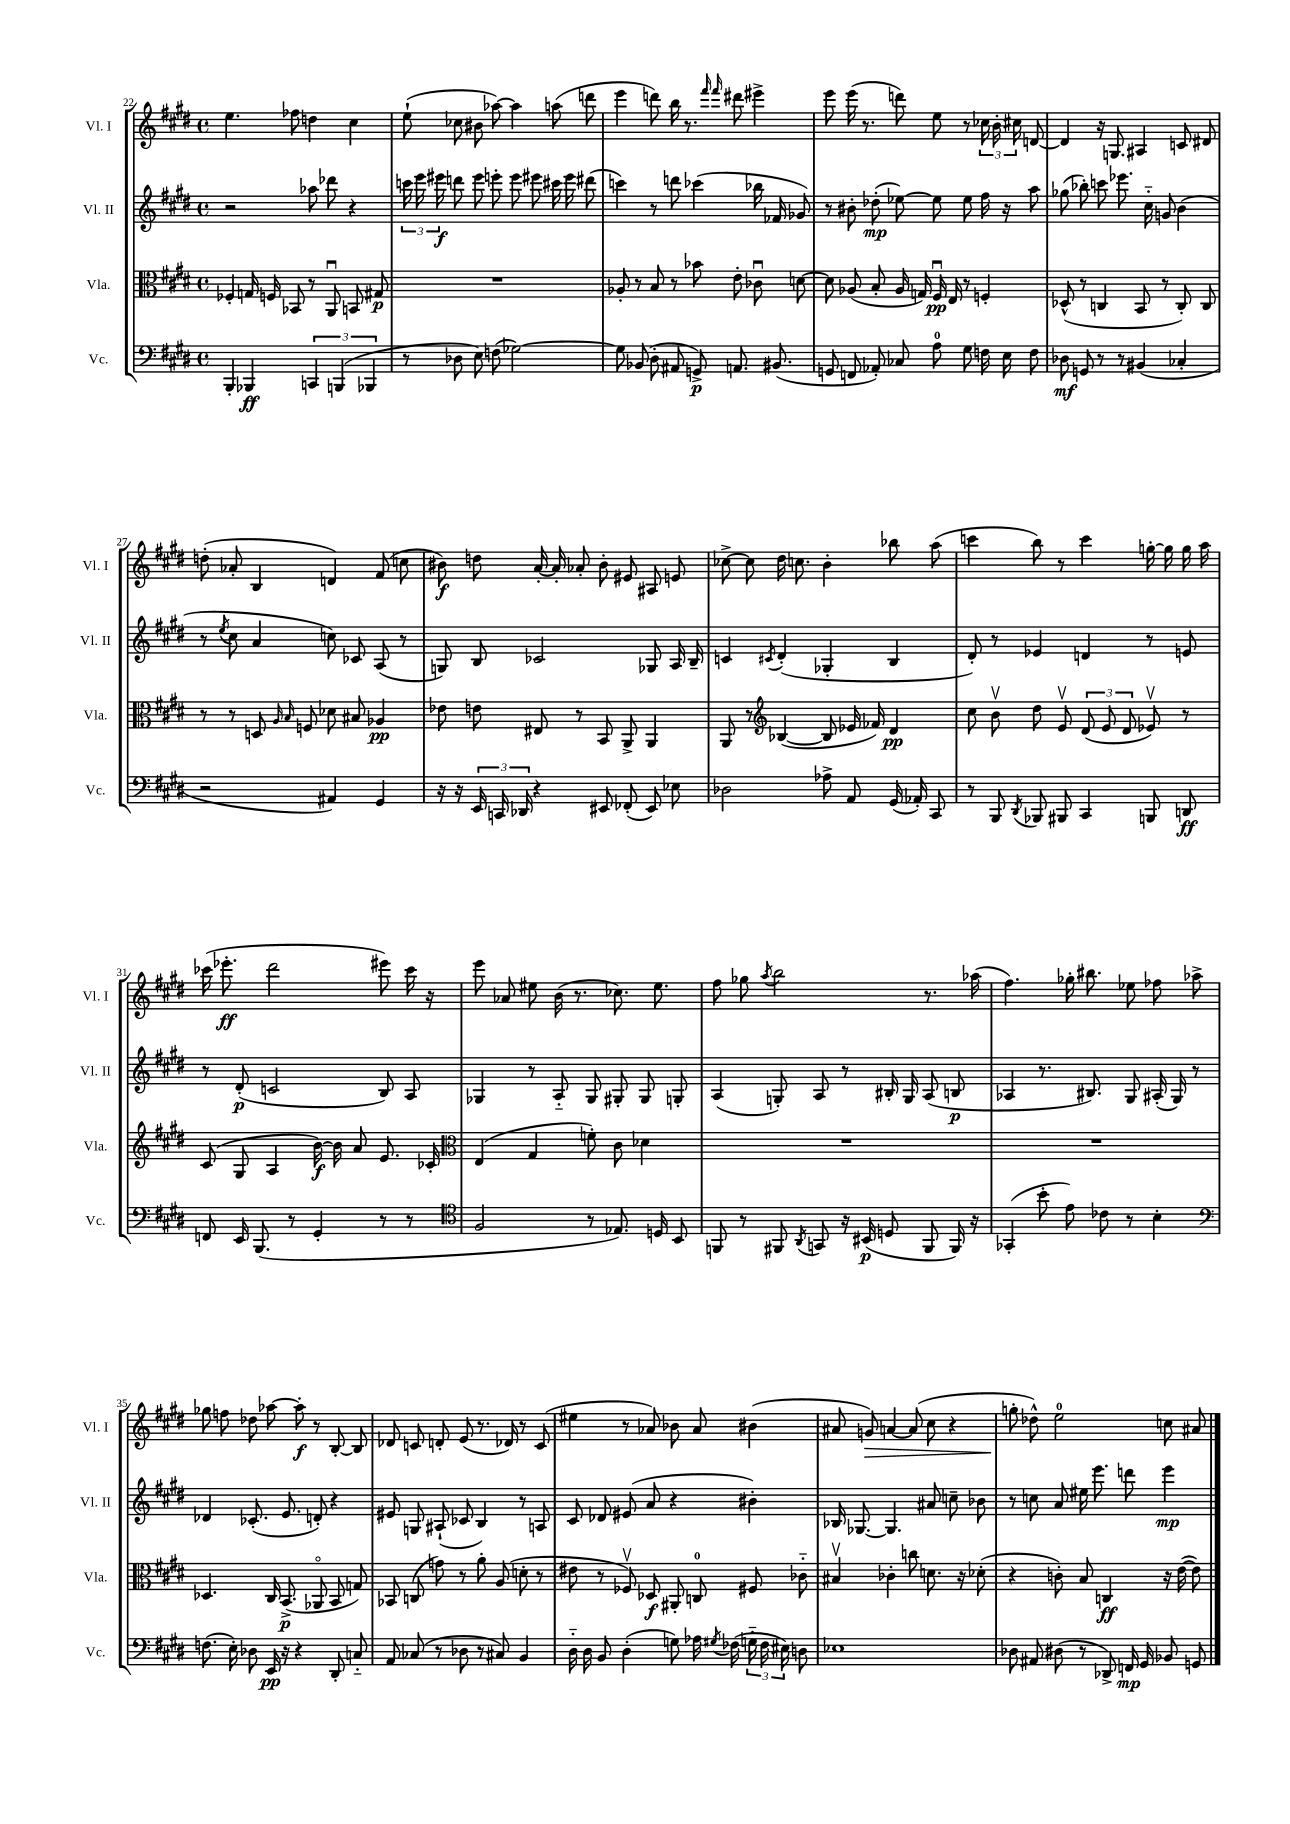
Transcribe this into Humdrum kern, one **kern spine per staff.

**kern	**kern	**kern	**kern
*staff4	*staff3	*staff2	*staff1
*clefF4	*clefC3	*clefG2	*clefG2
*k[f#c#g#d#]	*k[f#c#g#d#]	*k[f#c#g#d#]	*k[f#c#g#d#]
*M4/4	*M4/4	*M4/4	*M4/4
*met(c)	*met(c)	*met(c)	*met(c)
4BBB'	4F-'	2r	4.ee
4BBB-	16G	.	.
.	16F	.	.
.	8BB-	.	8ff-
6CC	8r	8aa-	4dd
.	8AAu	8ddd-	.
(6BBB	.	.	.
.	8BB	4r	4cc#
6BBB-	.	.	.
.	8G#	.	.
=	=	=	=
8r	1r	24ccc	(8ee`
.	.	24eee	.
.	.	24eee#	.
8D-	.	8ddd	8cc-
8E)	.	8eee#	8b#
(8F	.	8eee'	[8aa-)
[2G-)	.	8eee	4aa-]
.	.	8eee#	.
.	.	16ccc#	(8aa
.	.	16eee#	.
.	.	(8ddd#	8ddd
=	=	=	=
8G-]	8A-'	4ccc)	4eee
(8BB-	8r	.	.
8D#'	8B	8r	8ddd)
8AA#	8r	8ddd	16bb
.	.	.	8.r
8GG^)	8b-	(4ccc-	.
.	.	.	16qqfff#
.	.	.	16qqfff#
8.AA	8e'	.	8ddd#
.	8c-u	16bb-	4eee#^
(8.BB#	.	16f-	.
.	[8d	8g-)	.
=	=	=	=
8GG	8d]	8r	8eee
8FF	(8A-	8b#'	(16eee
.	.	.	8.r
8AA-')	8B'	(8dd-'	.
8C-	16A-	[8ee-)	8ddd)
.	16G)	.	.
8A	16F#u	8ee-]	8ee
.	16E	.	.
8G#	8r	8ee-	8r
16F	4F'	16ff#	24cc-
.	.	.	24b'
16E	.	16r	.
.	.	.	24cc#
8F	.	8aa	[8d
=	=	=	=
8D-	(8D-^^	(8gg-	4d]
8GG	8r	8bb-')	.
8r	4C	8ccc	16r
.	.	.	8.G
8r	.	8.eee-	.
(4BB#	8BB	.	4A#
.	.	16cc#'~	.
.	8r	8g	.
4C-'	8C')	(4b	8c
.	8C	.	8d#
=	=	=	=
2r	8r	8r	(8dd'
.	.	8qee	.
.	8r	8cc#	8a-'
.	8D	4a	4B
.	16qqA	.	.
.	16qqB	.	.
.	8F	.	.
4AA#)	8d-	8cc)	4d)
.	8B#	8c-	.
4GG#	4A-	(8A	(8f#
.	.	8r	8cc
=	=	=	=
16r	8e-	8G)	8b#)
16r	.	.	.
24EE	8e	8B	8dd
24CC	.	.	.
24DD-	.	.	.
4r	8E#	2c-	[16a'
.	.	.	16a']
.	8r	.	8a-'
8EE#	8BB	.	8b#'
(8FF-'	8AA^	.	8e#
8EE#)	4AA	8G-	8A#
8E-	.	16A	8e
.	.	16B~	.
=	=	=	=
2D-	8AA	4c	[8cc-^
.	8r	.	8cc-]
*	*clefG2	*	*
.	.	8qc#	.
.	([4B-	(4d#'	16dd#
.	.	.	8.cc
8A-^	8B-]	4G-'	4b'
8AA	16e-	.	.
.	16f-)	.	.
(16GG#	4d#	4B	8bb-
16AA-')	.	.	.
8CC#	.	.	(8aa
=	=	=	=
8r	8cc#	8d#')	4ccc
8BBB	8bv	8r	.
8qDD#	.	.	.
8BBB-	8dd#	4e-	8bb)
8BBB#	8ev	.	8r
4CC#	(12d#	4d	4ccc
.	12e	.	.
.	12d#	.	.
8BBB	8e-v)	8r	[16gg'
.	.	.	16gg]
8DD	8r	8e	16gg
.	.	.	16aa
=	=	=	=
8FF	(8c#	8r	(16ccc-
.	.	.	8.eee-'
16EE	8G#	(8d#'	.
(8.BBB	.	.	.
.	4A	2c	2ddd#
8r	.	.	.
4GG#'	[16b)	.	.
.	16b]	.	.
.	8a	.	.
8r	8.e	8B)	8eee#)
8r	.	8A	16ccc-
.	16c-'	.	16r
=	=	=	=
*clefC4	*clefC3	*	*
2F#	(4E	4G-	8eee
.	.	.	8a-
.	4G#	8r	8ee#
.	.	8A'~	(16b
.	.	.	8.r
8r	8f')	8G-	.
8.E-)	8c#	8G#'	8.cc-)
.	4d-	8G#	.
16D	.	.	8.ee#
8BB	.	8G'	.
=	=	=	=
8FF	1r	(4A	8ff#
8r	.	.	8gg-
.	.	.	8qaa
8FF#	.	8G')	2bb
8qAA	.	.	.
8GG	.	8A	.
16r	.	8r	.
(16BB#	.	.	.
8D	.	16B#'	.
.	.	16G	.
8FF#	.	(8A	8.r
16FF#)	.	8B	.
16r	.	.	(16aa-
=	=	=	=
(4GG-'	1r	4A-	4.ff#)
8b'	.	8.r	.
8e)	.	.	16gg-'
.	.	8.B#)	8.bb#
8c-	.	.	.
8r	.	8G#	8ee-
4B'	.	(16A#'	8ff-
.	.	16G#)	.
.	.	8r	8aa-^
=	=	=	=
*clefF4	*	*	*
(8.F	4.D-	4d-	8gg-
.	.	.	8ff
16E')	.	.	.
8D-	.	(8.c-'	8dd-
16EE	16C#	.	[8aa-
16r	(8.BB^	8.e	.
4r	.	.	8aa-']
.	8AA-o	8d')	8r
8DD#'	8BB	4r	[8B'
8C'~	8G)	.	8B]
=	=	=	=
8AA	8BB-	8e#	8d-
(8C-	(8C	8G	8c
8r	8g)	(8A#`	8d'
8D-	8r	8c-	(8e
8r	8a'	4B)	8.r
8C#)	(8A	.	.
.	.	.	16d-)
4BB	8d'	8r	8r
.	8r	8A	(8c
=	=	=	=
16D#'~	8e#	8c#	4ee#
16D#	.	.	.
8BB	8r	8d-	.
(4D#'	8F-v)	(8e#	8r
.	8D-	8a	8a-)
8G)	8AA#'	4r	8b-
16A-	8C	.	8a-
8qG#	.	.	.
(16F-	.	.	.
24G'~	8F#	4b#')	(4b#
24F-	.	.	.
24E#)	.	.	.
8D	8c-'~	.	.
=	=	=	=
1E-	4B#v	16B-	8a#
.	.	[8.G-	.
.	.	.	8g)
.	4c-'	4.G-]	[4a
.	8cc	.	(8a]
.	8.d	8a#	8cc#
.	.	8cc~	4r
.	16r	.	.
.	(8d-'	8b-	.
=	=	=	=
8D-	4r	8r	8gg'
8AA#	.	8cc	8dd-^^)
(8D#	8c')	8a	2ee
8r	8B	16ee#	.
.	.	8.eee	.
8DD-^)	4C	.	.
16FF	.	8ddd	.
16GG#	.	.	.
8BB-	16r	4eee	8cc
.	([16e	.	.
8GG	8e])	.	8a#
==	==	==	==
*-	*-	*-	*-
